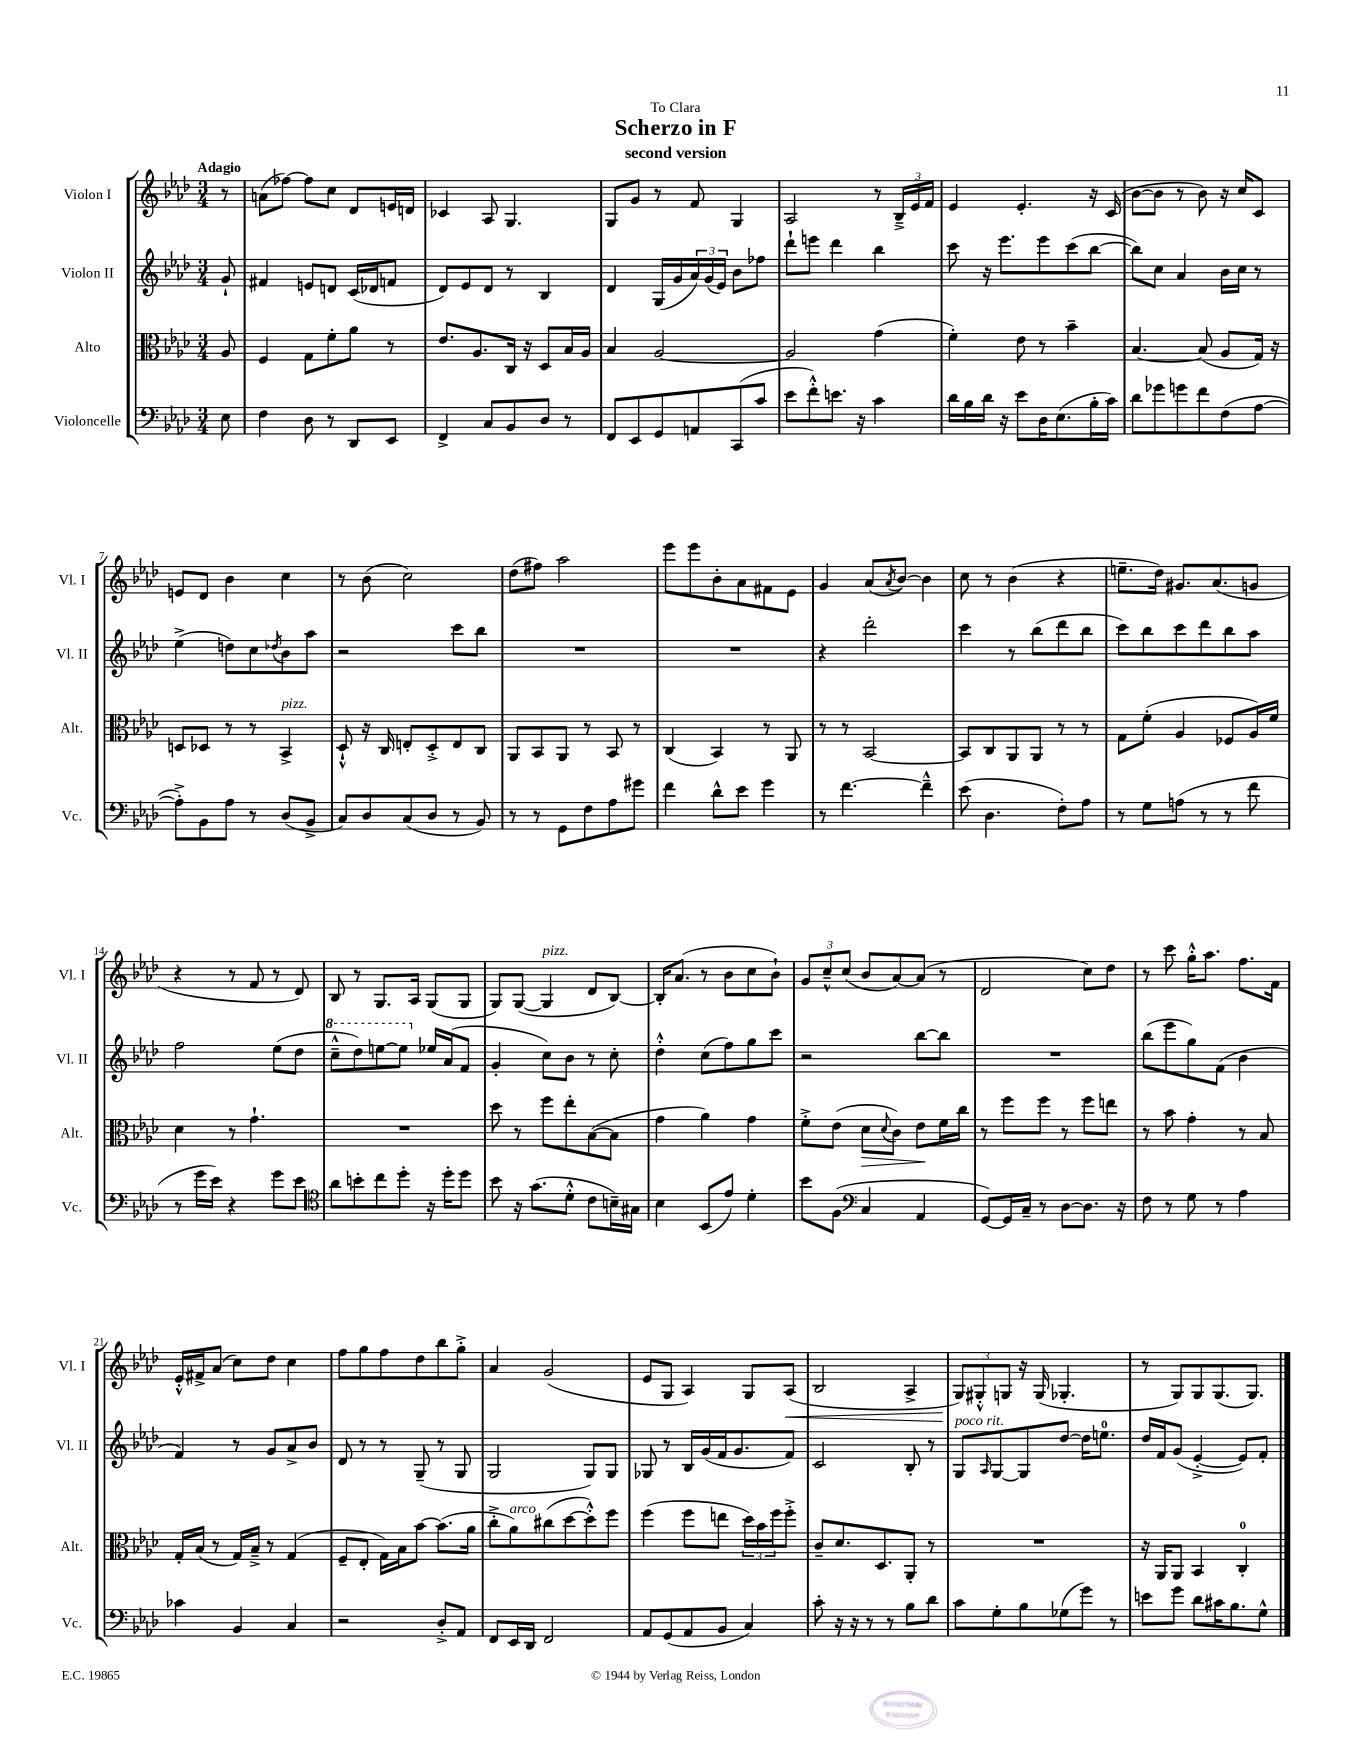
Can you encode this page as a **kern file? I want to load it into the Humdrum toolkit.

**kern	**kern	**kern	**kern
*staff4	*staff3	*staff2	*staff1
*clefF4	*clefC3	*clefG2	*clefG2
*k[b-e-a-d-]	*k[b-e-a-d-]	*k[b-e-a-d-]	*k[b-e-a-d-]
*M3/4	*M3/4	*M3/4	*M3/4
8E-\	8A-/	8g`/	8r
=	=	=	=
4F\	4F/	4f#/	(8a\L
.	.	.	[8ff-\J)
8D-\	8G\L	8e/L	8ff-\]L
8r	8f'\	8d/J	8cc\J
8DD-/L	8a-\J	(16c/LL	8d-/L
.	.	16d-/J	.
8EE-/J	8r	8f/J	16e/L
.	.	.	16d/JJ
=	=	=	=
4FF^/	8.e-/L	8d-/L)	4c-/
.	.	8e-/	.
.	8.A-/	.	.
8C/L	.	8d-/J	8A-/
8BB-/	16C/Jk	8r	4.G/
.	16r	.	.
8D-/J	8D-/L	4B-/	.
8r	16B-/L	.	.
.	16A-/JJ	.	.
=	=	=	=
8FF/L	4B-/	4d-/	8G/L
8EE-/	.	.	8g/J
8GG/	[2A-/	(16G/LL	8r
.	.	16g/	.
8AA/	.	24a-/)	8f/
.	.	(24g/	.
.	.	24e-/JJ)	.
(8CC/	.	8b-\L	4G/
8c/J	.	8ff-\J	.
=	=	=	=
8e-\L	2A-/]	8ddd-`\L	2A-/
8f'^^\)	.	8eee\J	.
8.e\J	.	4ddd-\	.
16r	.	.	.
4c\	(4g\	4bb-\	8r
.	.	.	24B-~^/LL
.	.	.	24e-/
.	.	.	24f/JJ
=	=	=	=
16d-\LL	4f'\)	8ccc\	4e-/
16B-\	.	.	.
16d-\JJ	.	16r	.
16r	.	8.eee-\L	.
8e-\L	8e-\	.	4.e-'/
16D-\K	8r	8eee-\	.
(8.E-\	.	.	.
.	4b-~\	(8ccc\	.
16B-'\L	.	[8bb-\J	16r
16c\JJ)	.	.	(16c/
=	=	=	=
8d-\L	[4.B-/	8bb-\]L)	[8b-\L
8g-\	.	8cc\J	8b-\]J
8g\	.	4a-/	8r
8f\	(8B-/]	.	8b-\)
(8F\	8A-/L	16b-\LL	16r
.	.	16cc\JJ	16cc/LK
[8A-\J	16G/Jk)	8r	8c/J
.	16r	.	.
=	=	=	=
8A-'^\]L)	8D/L	(4ee-^\	8e/L
8BB-\	8D-/J	.	8d-/J
8A-\J	8r	8dd\L)	4b-\
8r	8r	8cc\	.
.	.	8qdd-/	.
(8D-/L	4BB-^/	8b-\	4cc\
8BB-^/J	.	8aa-\J	.
=	=	=	=
8C/L)	8D-`^^/	2r	8r
8D-/	16r	.	(8b-\
.	16C/	.	.
(8C/	8E'/L	.	2cc\)
8D-/J	8D-'^/	.	.
8r	8E/	8ccc\L	.
8BB-/)	8C/J	8bb-\J	.
=	=	=	=
8r	8AA-/L	2.r	(8dd-\L
8r	8BB-/	.	8ff#\J)
8GG\L	8AA-/J	.	2aa-\
8F\	8r	.	.
8A-\	8BB-/	.	.
8g#\J	8r	.	.
=	=	=	=
4f\	(4C/	2.r	8eee-\L
.	.	.	8eee-\
8d-^^\L	4BB-/)	.	8b-'\
8e-\J	.	.	8a-\
4g\	8r	.	8f#\
.	8AA-/	.	8e-\J
=	=	=	=
8r	8r	4r	4g/
[4.f\	8r	.	.
.	[2BB-/	2ddd-'\	(8a-/L
.	.	.	8qa-/
.	.	.	[8b-/J)
4f~^^\]	.	.	4b-\]
=	=	=	=
(8e-\	8BB-/]L	4ccc\	8cc\
4.D-\	8C/	.	8r
.	8AA-/	8r	(4b-\
.	8AA-/J	(8bb-\L	.
8F'\L)	8r	8ddd-\	4r
8A-\J	8r	8bb-\J	.
=	=	=	=
8r	8G\L	8ccc\L)	8.ee~\L
8G\L	(8f'\J	8bb-\	.
.	.	.	16dd-\Jk)
(8A\J	4A-/	8ccc\	8.g#/L
8r	.	8ddd-\	.
.	.	.	(8.a-/
8r	8F-/L	8bb-\	.
8f\	16A-/L)	8aa-\J	8g/J
.	16f/JJ	.	.
=	=	=	=
8r	4d-\	2ff\	4r
16g\LL	.	.	.
16e-\JJ)	.	.	.
4r	8r	.	8r
.	4.g`\	.	8f/
8g\L	.	(8ee-\L	8r
8e-\J	.	8dd-\J	8d-/)
=	=	=	=
*clefC4	*	*	*
8a-\L	2.r	8ccc~^^\L	8B-/
8b'\	.	8ddd-\)	8r
8cc\	.	[8eee\	8.G/L
8dd-'\J	.	8eee\]J	.
.	.	.	16A-/Jk
16r	.	16ee-/LL	(8G/L
16dd-'\LK	.	(16a-/J	.
8dd-\J	.	8f/J	8G/J
=	=	=	=
8b-\	8dd-\	4g'/	8G/L)
16r	8r	.	([8G/J
(8.g\L	.	.	.
.	8ff\L	8cc\L)	4G/]
8d-'^^\J	8ee-'\	8b-\J	.
8c\L	([8B-\	8r	8d-/L
16B~\L)	8B-\]J	8cc'\	[8B-/J)
16G#\JJ	.	.	.
=	=	=	=
4B-\	4g\	4dd-'^^\	16B-'/]LK
.	.	.	(8.a-/J
(8BB-/L	4a-\)	(8cc\L	8r
8e-/J)	.	8ff\)	8b-\L
4d-'\	4g\	8gg\	8cc\
.	.	8ccc\J	8b-`\J)
=	=	=	=
8b-\L	8f'^\L	2r	12g/L
.	.	.	12cc~^^/
(8F\J	(8e-\J	.	.
.	.	.	(12cc/J
*clefF4	*	*	*
4C/	8d-\L	.	8b-/L
.	8qqd-/	.	.
.	8c\J)	.	[8a-/)
4AA-/	8e-\L	[8bb-\L	(8a-/]J
.	16f\L	8bb-\]J	8r
.	16cc\JJ	.	.
=	=	=	=
[8GG/L)	8r	2.r	2d-/
16GG/]L	8ff\L	.	.
16C~/JJ	.	.	.
8r	8ff\J	.	.
[8D-\L	8r	.	.
8.D-\]J	8ff\L	.	8cc\L)
.	8ee\J	.	8dd-\J
16r	.	.	.
=	=	=	=
8F\	8r	(8bb-\L	8r
8r	8b-\	8eee-\	8ccc\
8G\	4g'\	8gg\)	16gg'^^\LK
.	.	.	8.aa-\J
8r	.	(8f\J	.
4A-\	8r	4b-\	8.ff\L
.	8B-/	.	.
.	.	.	16f\Jk
=	=	=	=
4c-\	16G'/LL	4f/)	16e-'^^/LL
.	(16B-/JJ	.	16f#^/J
.	8r	.	(8a-/J
4BB-/	16G/LL)	8r	8cc\L)
.	16B-~^/JJ	.	.
.	8r	8g/L	8dd-\J
4C/	(4G/	8a-^/	4cc\
.	.	8b-/J	.
=	=	=	=
2r	8F~/L	8d-/	8ff\L
.	8E-'/J	8r	8gg\
.	16G\LL)	8r	8ff\
.	16B-\J	.	.
.	[8b-\J	(8G~/	8dd-\
8D-'^/L	(8.b-\]L	8r	8bb-\
8AA-/J	.	8G/	8gg'^\J
.	16a-\Jk	.	.
=	=	=	=
8FF/L	8cc'^\L	2G/	4a-/
16EE-/L	8a-\)	.	.
16DD-/JJ	.	.	.
2FF/	(8cc#\	.	(2g/
.	[8dd-\	.	.
.	8dd-'^^\])	8G/L)	.
.	8ff\J	8G/J	.
=	=	=	=
8AA-/L	(4ff\	8G-/	8e-/L
(8GG/	.	8r	8G/J
8AA-/	8ff\L	16B-/LL	4A-/)
.	.	(16g/	.
8BB-/J	8ee\J	16f/J	.
.	.	8.g/	.
4C/)	24dd-\LL)	.	8G/L
.	24b-\	.	.
.	24ff\J	.	.
.	8ff'^\J	8f/J)	(8A-/J
=	=	=	=
8c'\	8c~/L	2c/	2B-/
16r	8.d-/	.	.
16r	.	.	.
8r	.	.	.
.	8.D-/	.	.
8r	.	.	.
8B-\L	8AA-'/J	8B-'/	4A-^/
8d-\J	8r	8r	.
=	=	=	=
8c\L	2.r	8G/L	12G/L)
.	.	.	12G#'^^/
.	.	16qqA-/	.
8G'\	.	[8G/	.
.	.	.	12G/J
8B-\	.	8G/]	16r
.	.	.	(16G/
(8G-\	.	[8dd-/J	4.G-'/
8g\J)	.	16dd-\]LK	.
.	.	8.ee\J	.
8r	.	.	.
=	=	=	=
8e\L	16r	16dd-/LL	8r
.	16AA-/LK	16f/J	.
8g\J	8AA-/J	(8g/J	8G/L)
8d-\L	4BB-/	[4e-'^/	8G/
16c#\K	.	.	(8.G/
8.B-\	.	.	.
.	4C'/	8e-/]L)	.
.	.	.	8.G/J)
8G^^\J	.	8f'/J	.
==	==	==	==
*-	*-	*-	*-
